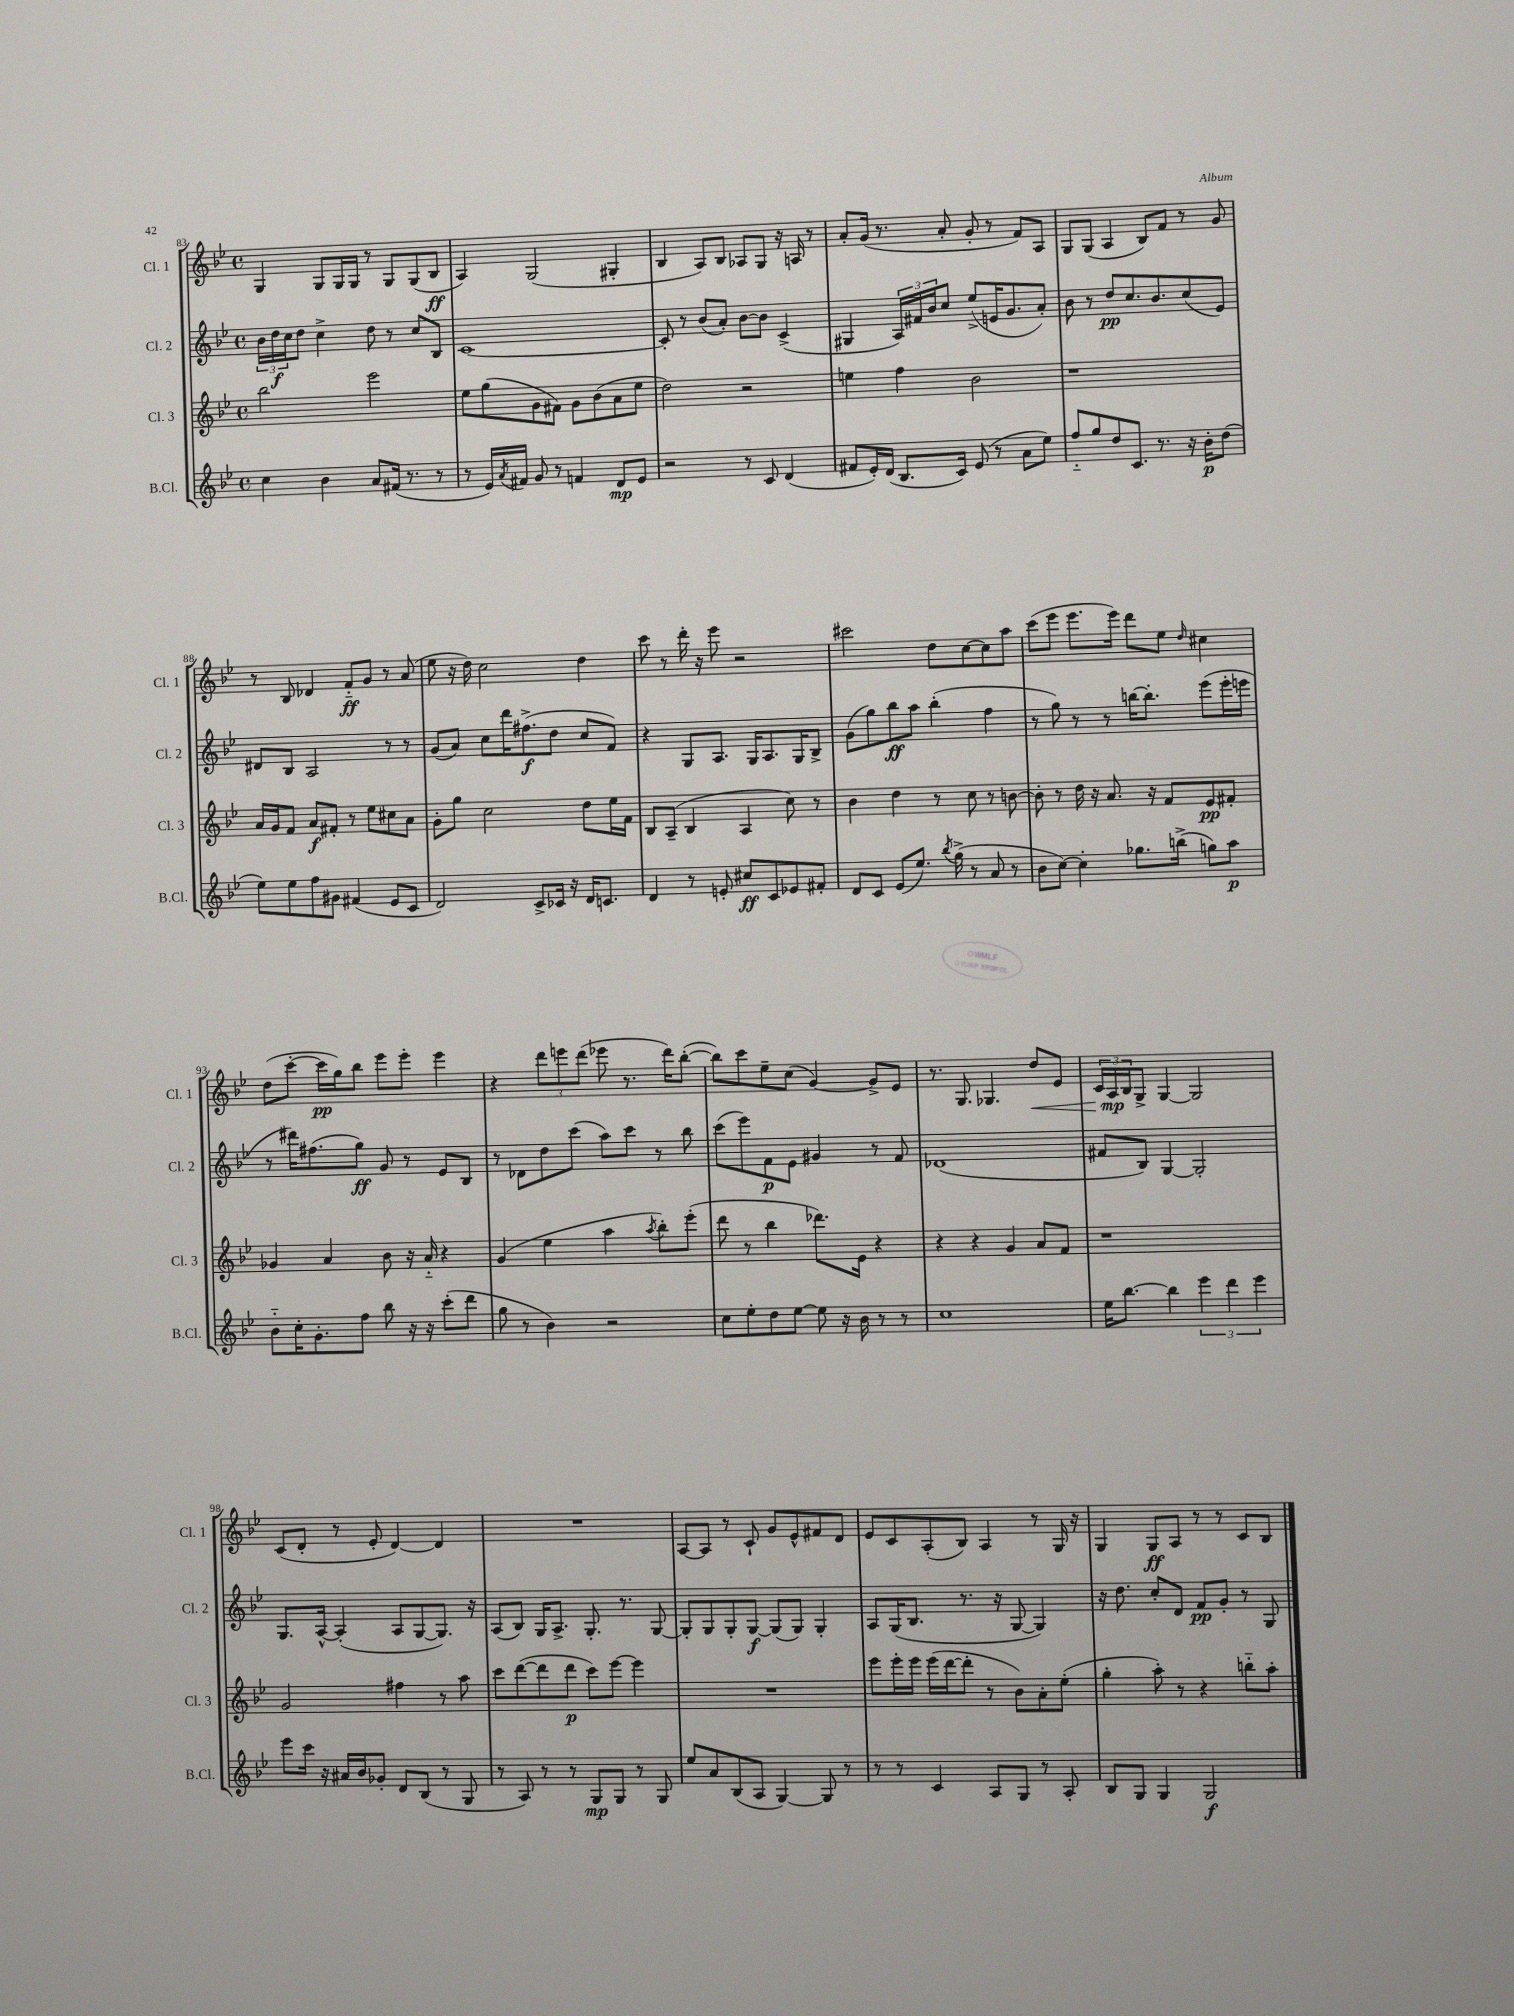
<<
\new StaffGroup <<
\new Staff = "s0" \with { instrumentName = "Cl. 1" shortInstrumentName = "Cl. 1" } {
    \clef treble \key bes \major \defaultTimeSignature \time 4/4
    g4 g8 g16 g16 r8 g8 g8( bes8\ff |
    a4) g2( gis4-. |
    bes4 a8) bes8 aes8 g8 r16 a16 r8 |
    a'8-. g'16( r8. a'8-. g'8-. r8 f'8) a8 |
    g8 g8( a4 bes8) f'8 r8 g'8 |
    r8 bes8 des'4 f'8-_\ff g'8 r8 a'8( |
    ees''8 r16 d''16) c''2 d''4 |
    c'''8 r8 d'''16-. r16 ees'''8 r2 |
    cis'''2 d''8 c''8~ c''8 a''8 |
    c'''8( ees'''8 ees'''8. ees'''16) d'''8 ees''8 \grace { d''16 } cis''4 |
    d''8( c'''8~-. c'''16\pp g''16) bes''8 ees'''8 ees'''8-. ees'''4 |
    r4 \tuplet 3/2 { d'''8 e'''8 d'''8( } ees'''8 r8. d'''16) bes''8~-.( |
    bes''8) c'''8 ees''8-- c''8( g'4~) g'8-> ees'8 |
    r8. g8. ges4. d''8\< ees'8 |
    \tuplet 3/2 { c'16 a16\mp\! bes16 } g8-> g4~ g2 |
    c'8( d'8-. r8 ees'8-. d'4~) d'4 |
    R1 |
    a8~ a8 r8 c'8-! g'8 ees'8-^ fis'8 d'8 |
    ees'8 c'8 a8-.( bes8) a4 r8 g16 r16 |
    g4 g8\ff a8 r8 r8 c'8 bes8 \bar "|." |
}
\new Staff = "s1" \with { instrumentName = "Cl. 2" shortInstrumentName = "Cl. 2" } {
    \clef treble \key bes \major \defaultTimeSignature \time 4/4
    \tuplet 3/2 { bes'16 d''16\f c''16 } d''8 c''4-> d''8 r8 c''8 bes8 |
    c'1~ |
    c'8-. r8 bes'8( a'8-.) bes'8~ bes'8 c'4->( |
    gis4 \tuplet 3/2 { a16) fis'16 bes'16 } c''8 ees''8->( e'16 g'8. a'8-.) |
    bes'8 r8 d''8\pp c''8. bes'8. c''8( ees'8) |
    dis'8 bes8 a2 r8 r8 |
    g'8( a'8) c''8 d'''16 fis''8.->\f( d''8 c''8 f'8) |
    r4 g8 a8. g16 a8. g16 bes8-> |
    g'8( g''8) bes''8\ff a''8 bes''4-.( f''4 |
    r8 g''8) r8 r8 b''16~ b''8.-. ees'''8( ees'''16-. e'''16 |
    r8 dis'''16) fis''8.( g''8\ff) g'8 r8 ees'8 bes8 |
    r8 des'8 d''8 c'''8( a''8) c'''8 r8 bes''8 |
    c'''8( ees'''8) f'8\p ees'8 gis'4 r8 f'8 |
    des'1( |
    fis'8 bes8) g4~ g2-. |
    g8. a16~-^ a4-.( a8 g8~ g8.) r16 |
    a8( bes8) g16 a8.-> g8.-. r8. g8~ |
    g8-. g8 g8-. g8~\f g8( g8) g4-. |
    a8 g16( bes8. r8. r16 g8~ g4) |
    r16 d''8. c''8-. d'8 f'8\pp g'8-. r8 g8 \bar "|." |
}
\new Staff = "s2" \with { instrumentName = "Cl. 3" shortInstrumentName = "Cl. 3" } {
    \clef treble \key bes \major \defaultTimeSignature \time 4/4
    bes''2 ees'''2 |
    ees''8 g''8( g'8 fis'8) g'8 bes'8( a'8 ees''8 |
    d''2) r2 |
    e''4 f''4 bes'2 |
    r1 |
    a'16 g'16 f'8 a'8\f fis'8-. r8 ees''8 cis''8 a'8 |
    g'8-. g''8 c''2 d''8 ees''16 f'16 |
    bes8 a8--( bes4 a4 c''8) r8 |
    bes'4 d''4 r8 c''8 r8 b'8~ |
    b'8-. r8 d''16 r16 a'8. r16 f'8 ees'8\pp fis'8-. |
    ges'4 a'4 bes'8 r16 a'16-_ r4 |
    g'4( ees''4 a''4 \acciaccatura { a''8 } bes''8-.) ees'''8-.( |
    d'''8 r8 bes''4 des'''8.) ees'16 r4 |
    r4 r4 g'4 a'8 f'8 |
    r1 |
    g'2 fis''4 r8 a''8 |
    c'''8 d'''8~( d'''8 d'''8\p c'''8) ees'''8~ ees'''4 |
    R1 |
    ees'''8 ees'''16-. ees'''16 ees'''16( d'''16~ d'''8-. r8 bes'8) a'8-. ees''8-.( |
    g''4-. a''8-.) r8 r4 b''8-_ a''8-. \bar "|." |
}
\new Staff = "s3" \with { instrumentName = "B.Cl." shortInstrumentName = "B.Cl." } {
    \clef treble \key bes \major \defaultTimeSignature \time 4/4
    c''4 bes'4 a'8 fis'16( r8. r8 |
    r8 ees'16) \acciaccatura { a'8 } fis'16 g'8 r8 f'4 d'8\mp ees'8 |
    r2 r8 c'8 d'4( |
    fis'8 ees'16-.) d'16( bes8. c'16) ees'8( r8 a'8 ees''8) |
    f''8-_ g''8 d''8 c'8. r8. r16 bes'16-.\p d''8( |
    ees''8) ees''8 f''8 gis'8 fis'4( ees'8 c'8 |
    d'2) c'8-> ces'16 r16 d'16 c'8. |
    d'4 r8 e'8-. cis''8\ff c'8 ees'8 fis'8-. |
    d'8 c'8 ees'8( ees''8.) \acciaccatura { bes''8 } g''16->( r8 a'8 r8 |
    bes'8 c''8~) c''4-. ges''8. b''16->( g''8) a''8\p |
    bes'8-_ c''16-. g'8.-. f''8 bes''8 r16 r16 c'''8-.( d'''8 |
    g''8 r8 bes'4) r2 |
    c''8 ees''8-. d''8 ees''8~ ees''8 r16 bes'16 r8 r8 |
    c''1 |
    ees''16 bes''8.~ bes''4 \tuplet 3/2 { ees'''4 d'''4 ees'''4 } |
    ees'''8 c'''16 r16 ais'16 bes'16 ges'8-. d'8 bes8( r8 g8 |
    r8 a8) r8 r8 g8\mp g8 r8 g8 |
    ees''8 a'8 bes8( a8 g4~) g8 r8 |
    r8 r8 c'4 a8 g8 r8 a8-. |
    bes8 g8 g4 g2\f \bar "|." |
}
>>
>>
\layout { \context { \Score currentBarNumber = #83 } }
